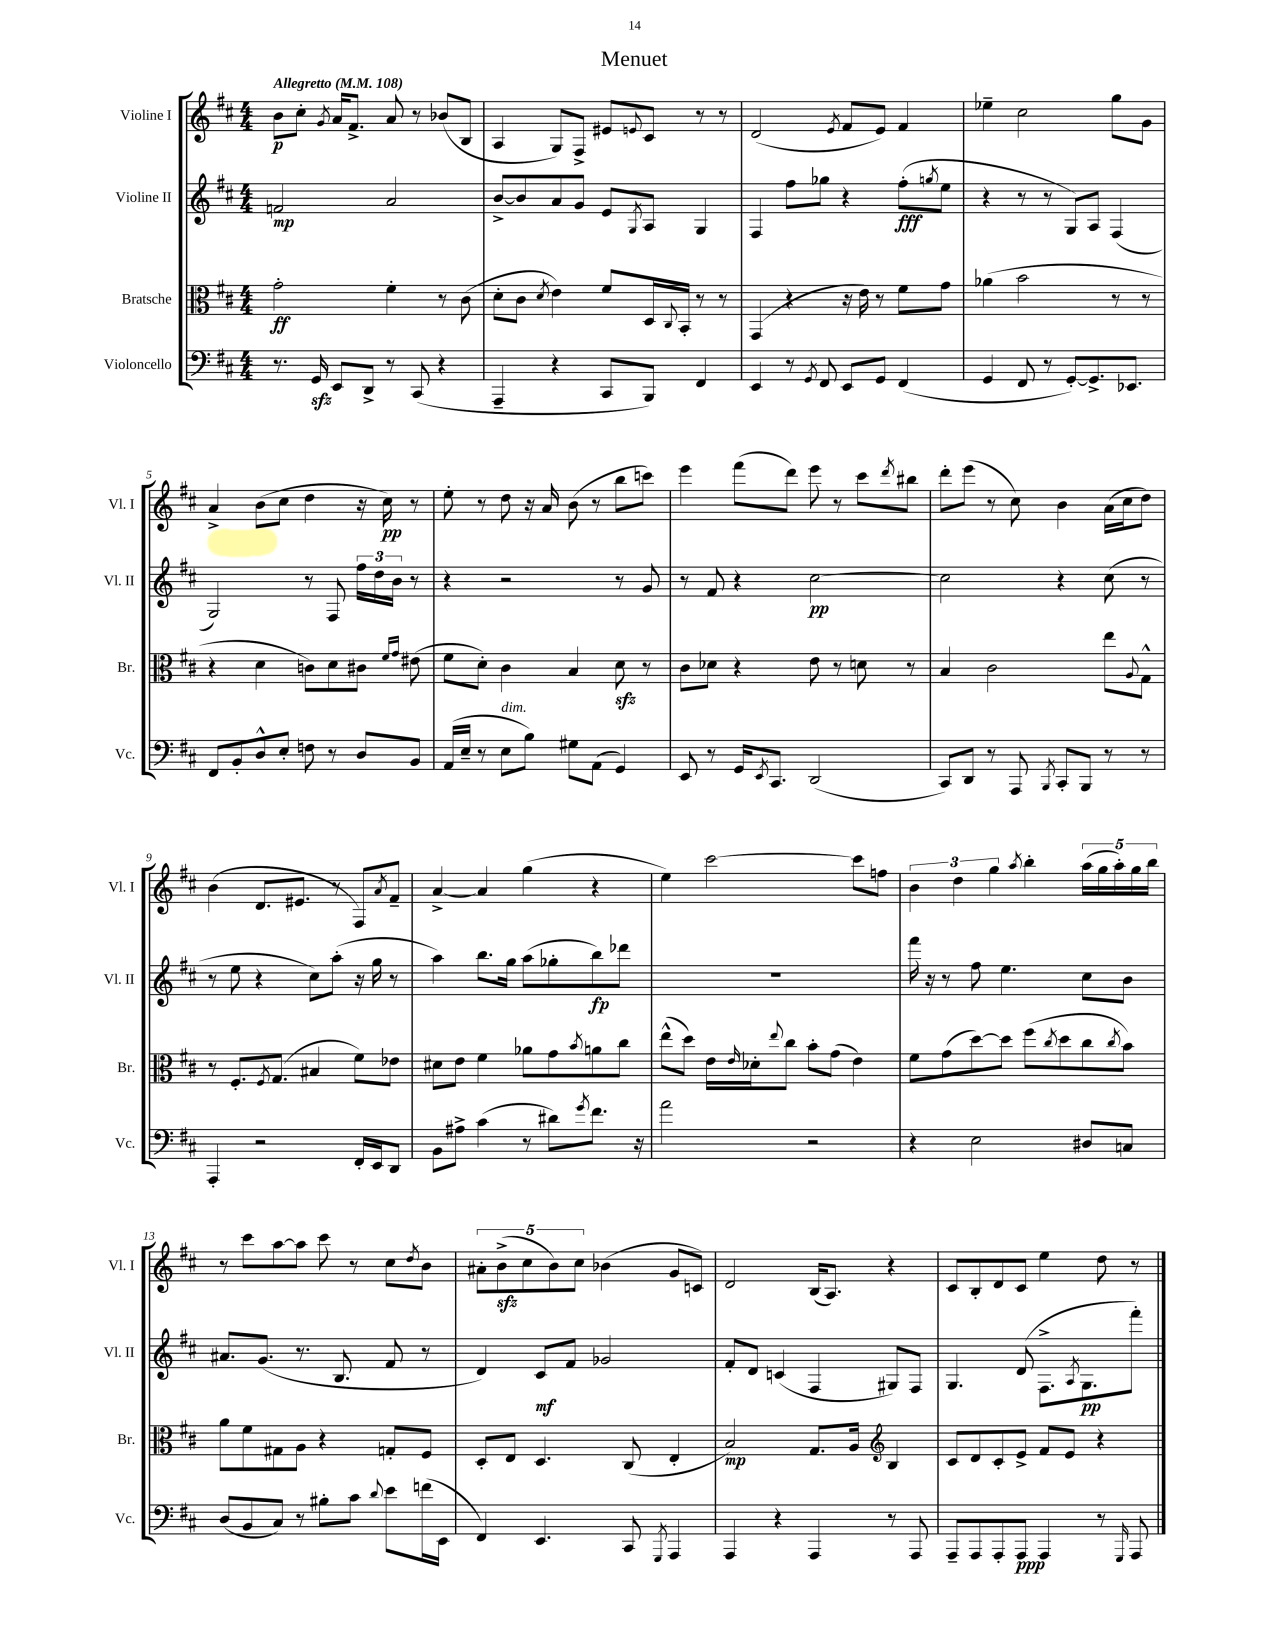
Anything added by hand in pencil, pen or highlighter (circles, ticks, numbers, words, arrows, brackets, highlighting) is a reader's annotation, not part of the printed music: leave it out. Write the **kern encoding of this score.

**kern	**kern	**kern	**kern
*staff4	*staff3	*staff2	*staff1
*clefF4	*clefC3	*clefG2	*clefG2
*k[f#c#]	*k[f#c#]	*k[f#c#]	*k[f#c#]
*M4/4	*M4/4	*M4/4	*M4/4
*MM108	*MM108	*MM108	*MM108
8.r	2g'	2f	8b
.	.	.	8cc#'
16GG	.	.	.
.	.	.	8qg
8EE	.	.	16a
.	.	.	8.f#^
8DD^	.	.	.
8r	4f#'	2a	8a
(8CC#	.	.	8r
4r	8r	.	(8b-
.	(8c#	.	8B
=	=	=	=
4AAA~	8d'	[8b^	4A
.	8c#	8b]	.
.	8qd	.	.
4r	4e)	8a	8G)
.	.	8g	8F#^
8CC#	8f#	8e	8e#
.	.	8qG	8qqe
8BBB)	16D	8A	8c#
.	8qqC#	.	.
.	16BB'	.	.
4FF#	8r	4G	8r
.	8r	.	8r
=	=	=	=
4EE	(4GG	4F#	(2d
8r	4r	8ff#	.
8qGG	.	.	.
8FF#	.	8gg-	.
.	.	.	8qe
8EE	16r	4r	8f#
.	16e)	.	.
8GG	8r	.	8e)
(4FF#	8f#	(8ff#'	4f#
.	.	8qgg	.
.	8g	8ee	.
=	=	=	=
4GG	(4a-	4r	4ee-~
8FF#	2b	8r	2cc#
8r	.	8r	.
[8GG')	.	8G)	.
8.GG^]	.	8A	.
.	8r	(4F#	8gg
8.EE-	.	.	.
.	8r	.	8g
=	=	=	=
8FF#	4r	2G)	4a^
8BB'	.	.	.
8D^^	4d	.	(8b
8E'	.	.	8cc#
8F	8c)	8r	4dd
8r	8d	8F#	.
8D	8c#	24ff#	16r
.	.	24dd	.
.	.	.	16cc#)
.	.	24b	.
.	16qqf#	.	.
.	16qqg	.	.
8BB	(8e#	8r	8r
=	=	=	=
(16AA	8f#	4r	8ee'
16E~	.	.	.
8r	8d')	.	8r
8E	4c#	2r	8dd
8B)	.	.	16r
.	.	.	16a
8G#	4B	.	(8b
(8AA	.	.	8r
4GG)	8d	8r	8bb
.	8r	8g	8ccc)
=	=	=	=
8EE	8c#	8r	4eee
8r	8d-	8f#	.
16GG	4r	4r	(8fff#
8qEE	.	.	.
8.CC#	.	.	.
.	.	.	8ddd)
(2DD	8e	[2cc#	8eee
.	8r	.	8r
.	8d	.	8ccc#
.	.	.	8qddd
.	8r	.	8bb#
=	=	=	=
8CC#)	4B	2cc#]	8ddd'
8DD	.	.	(8eee
8r	2c#	.	8r
8AAA	.	.	8cc#)
8qBBB	.	.	.
8CC#'	.	4r	4b
8BBB	.	.	.
8r	8ee	(8cc#	(16a
.	.	.	16cc#
.	8qqA	.	.
8r	8G^^	8r	8dd)
=	=	=	=
4AAA'	8r	8r	(4b
.	8.F#'	8ee	.
2r	.	4r	8.d
.	8qF#	.	.
.	(8.G	.	.
.	.	.	8.e#
.	4B#	8cc#)	.
.	.	(8aa'	8r
16FF#'	8f#)	16r	8F#)
16EE	.	16gg	.
.	.	.	8qa
8DD	8e-	8r	8f#~
=	=	=	=
8BB	8d#	4aa)	[4a^
8A#^	8e	.	.
(4c#	4f#	8.bb	4a]
.	.	16gg	.
8r	8a-	(8aa	(4gg
8d#)	8g	8gg-'	.
8qg	8qb	.	.
8.f#	8a	8bb)	4r
.	8cc#	8ddd-	.
16r	.	.	.
=	=	=	=
2a	(8ee^^	1r	4ee)
.	8dd)	.	.
.	16e	.	[2ccc#
.	16qqe	.	.
.	16d-'	.	.
.	8qqee	.	.
.	8cc#	.	.
2r	8b'	.	.
.	(8g	.	.
.	4e)	.	8ccc#]
.	.	.	8ff
=	=	=	=
4r	8f#	16fff#	6b
.	.	16r	.
.	(8g	8r	.
.	.	.	6dd
2E	[8dd)	8ff#	.
.	.	.	6gg
.	8dd]	4.ee	.
.	.	.	8qaa
.	(8ff#	.	4bb'
.	8qcc#	.	.
.	8dd	.	.
8D#	8cc#	8cc#	(20aa
.	.	.	20gg
.	.	.	20aa')
.	8qcc#	.	.
8C	8b)	8b	.
.	.	.	20gg
.	.	.	20bb
=	=	=	=
(8D	8a	8.a#	8r
8BB	8f#	.	8ccc#
.	.	(8.g	.
8C#)	8G#	.	[8aa
8r	8A	8.r	8aa]
8B#'	4r	.	8ccc#
.	.	8.B	.
8c#	.	.	8r
8qqd	.	.	.
8e	8G'	8f#	8cc#
.	.	.	8qdd
(16f	8F#	8r	8b
16EE	.	.	.
=	=	=	=
4FF#)	8D'	4d)	10a#'
.	.	.	(10b^
.	8E	.	.
.	.	.	10cc#
4.EE	4.D	8c#	.
.	.	.	10b)
.	.	8f#	.
.	.	.	10cc#
.	.	2g-	(4b-
8CC#	(8C#	.	.
8qGGG	.	.	.
4AAA	4E'	.	8g
.	.	.	8c)
=	=	=	=
4AAA	2B)	8f#'	2d
.	.	8d	.
4r	.	(4c	.
4AAA	8.G	4F#	(16B
.	.	.	8.A)
.	16A	.	.
*	*clefG2	*	*
8r	4B	8G#)	4r
8AAA	.	8F#	.
=	=	=	=
8AAA~	8c#	4.G	8c#
8AAA	8d	.	8B'
8AAA'	8c#'	.	8d
8AAA	8e^	(8d	8c#
4AAA	8f#	8.F#^	4ee
.	8e	.	.
.	.	8qA	.
.	.	8.G	.
8r	4r	.	8dd
16qqGGG	.	.	.
8AAA	.	8fff#')	8r
==	==	==	==
*-	*-	*-	*-
